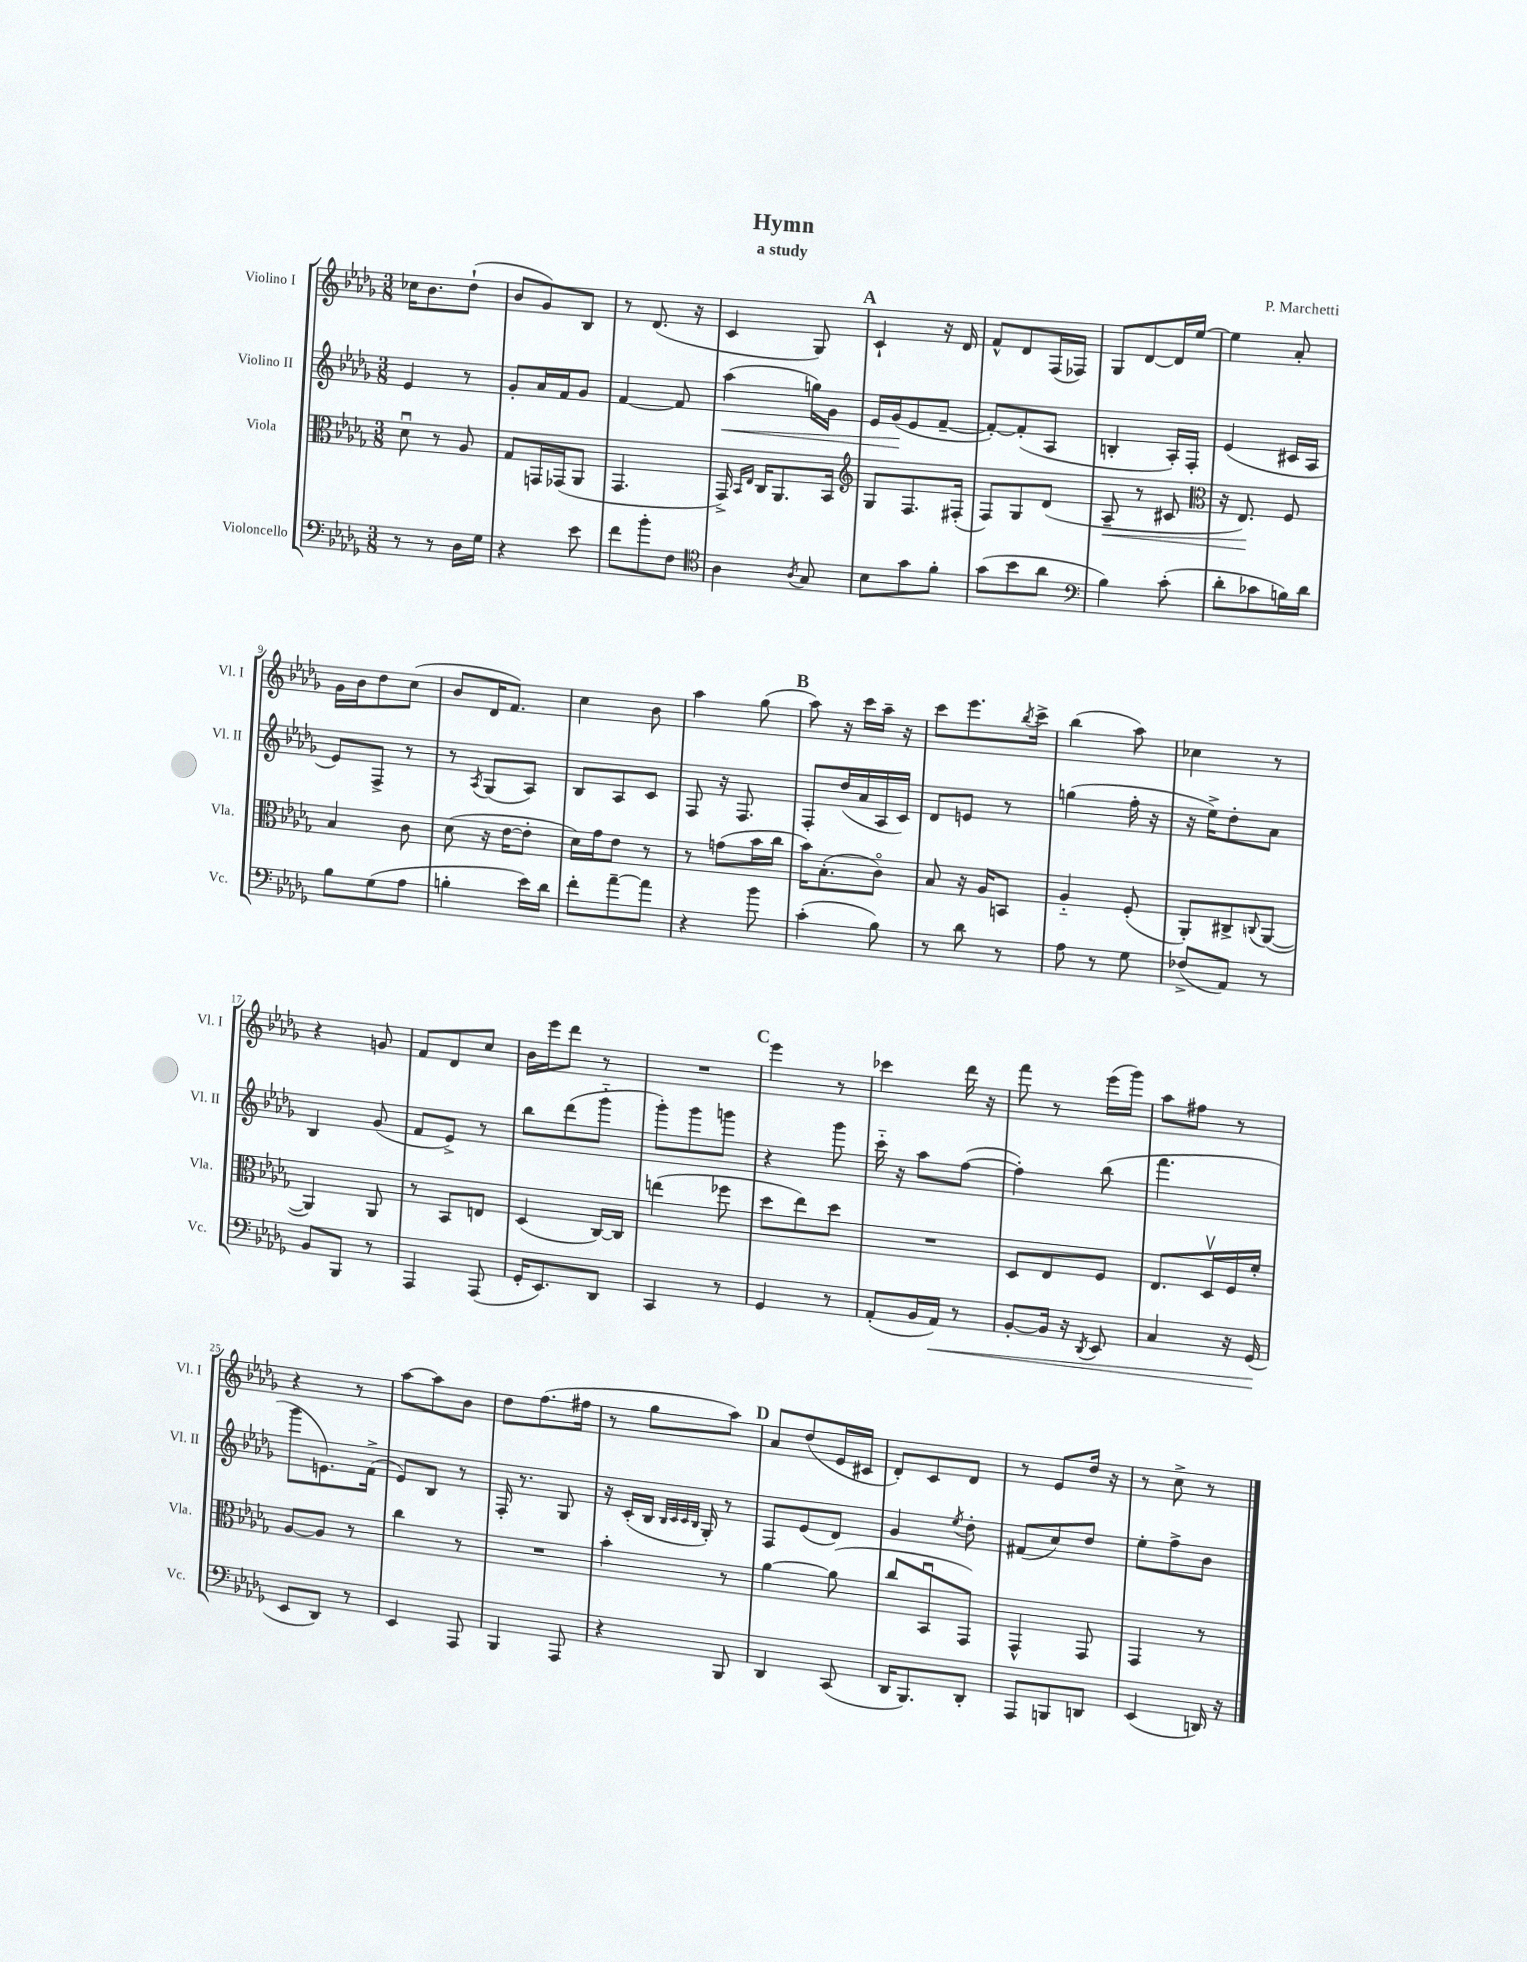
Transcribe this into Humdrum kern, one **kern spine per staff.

**kern	**kern	**kern	**kern
*staff4	*staff3	*staff2	*staff1
*clefF4	*clefC3	*clefG2	*clefG2
*k[b-e-a-d-g-]	*k[b-e-a-d-g-]	*k[b-e-a-d-g-]	*k[b-e-a-d-g-]
*M3/8	*M3/8	*M3/8	*M3/8
8r	8d-u\	4e-/	16cc-\LK
.	.	.	8.b-\
8r	8r	.	.
16D-\LL	8A-/	8r	(8dd-`\J
16G-\JJ	.	.	.
=	=	=	=
4r	8G-/L	8g-'/L	8b-/L
.	16GG/L	16a-/L	8g-/)
.	(16GG-/J	16f/J	.
8e-\	8AA-/J	8g-/J	8B-/J
=	=	=	=
8f\L	4.GG-/	[4f/	8r
8b-'\	.	.	(8.d-/
8F\J	.	8f/]	.
.	.	.	16r
=	=	=	=
*clefC4	*	*	*
4A-\	16GG-^/)	(4aa-\	4c/
.	16qqBB-/LL	.	.
.	16qqE-/JJ	.	.
.	16C/LK	.	.
.	8.AA-/	.	.
8qA-/	.	.	.
8G-/	.	16gg\LL)	8G-/)
.	16BB-/Jk	16g-\JJ	.
=	=	=	=
*	*clefG2	*	*
8B-\L	8G-/L	16e-/LL	4c`/
.	.	(16g-/J	.
8g-\	8.F/	8e-/	.
8f'\J	.	[8f~/J	16r
.	(16F#'/Jk	.	16d-/
=	=	=	=
(8g-\L	8F/L)	8f'/_L)	8f^^/L
8b-\	8G-/	(8f'/]	8d-/
8a-\J	(8d-/J	8A-/J	(16F/L
.	.	.	16F-/JJ)
=	=	=	=
*clefF4	*	*	*
4B-\)	8A-~/	4B'/	8G-/L
.	8r	.	[8d-/
(8c'\	8c#/	16A-'/LL)	16d-/]L
.	.	16F'/JJ	[16ee-/JJ
=	=	=	=
*	*clefC3	*	*
8d-'\L	16r	(4e-/	4ee-\]
.	8.E-/)	.	.
8c-\	.	.	.
16B\L)	8F/	16c#/LL	8a-'/
16d-\JJ	.	16A-/JJ	.
=	=	=	=
8B-\L	4B-/	8e-/L)	16g-\LL
.	.	.	16b-\J
(8G-\	.	8F^/J	8dd-\
8A-\J	8c\	8r	(8cc\J
=	=	=	=
4B'\	(8d-\	8r	8b-/L
.	.	8qA-/	.
.	16r	(8G-/L	16d-/K
.	[16e-\LK	.	8.f/J)
16e-\LL)	8e-'\]J	8A-/J)	.
16d-\JJ	.	.	.
=	=	=	=
8f'\L	16d-\LL)	8B-/L	4cc\
.	16g-\J	.	.
[8a-~\	8e-\J	8A-/	.
8a-\]J	8r	8c/J	8b-\
=	=	=	=
4r	8r	8F/	4aa-\
.	(8g\L	16r	.
.	.	8.F/	.
8b-\	16b-\L	.	(8gg-\
.	16cc\JJ	.	.
=	=	=	=
(4c'\	16b-\LK)	8F'/L	8aa-\)
.	(8.B-'\	.	.
.	.	(16dd-/L	16r
.	.	16a-/	16ccc\LL
8B-\)	8co\J)	16A-/	16aa-~\JJ
.	.	16c/JJ)	16r
=	=	=	=
8r	8B-/	8d-/L	8ccc\L
8d-\	16r	8e/J	8.eee-\
.	16A-/LK	.	.
8r	8BB/J	8r	.
.	.	.	8qbb-/
.	.	.	16ccc^\Jk
=	=	=	=
8A-\	4A-'~/	(4gg\	(4bb-\
8r	.	.	.
8G-\	(8F'/	16ff'\	8aa-\)
.	.	16r	.
=	=	=	=
(8F-^/L	8AA-'/L)	16r	4cc-\
.	.	16ee-^\LK)	.
8AA-/J)	8C#^/	8dd-'\	.
.	8qqC/	.	.
8r	([8AA-/J	8a-\J	8r
=	=	=	=
8BB-/L	4AA-/])	4B-/	4r
8BBB-/J	.	.	.
8r	8AA-/	(8g-/	8g/
=	=	=	=
4AAA-/	8r	8f/L	8f/L
.	8BB-/L	8e-^/J)	8d-/
(8AAA-/	8E/J	8r	8cc/J
=	=	=	=
16GG-'/LK	(4D-/	8bb-\L	16b-\LL
8.EE-/)	.	.	16eee-\J
.	.	(8ddd-\	8ddd-\J
8DD-/J	[16C/LL)	8ggg-'~\J	8r
.	16C/]JJ	.	.
=	=	=	=
4CC/	(4ee\	8ggg-'\L)	4.r
.	.	8ggg-\	.
8r	8ff-\	8ggg\J	.
=	=	=	=
4GG-/	8dd-\L	4r	4eee-\
.	8ee-\)	.	.
8r	8dd-\J	8ggg-\	8r
=	=	=	=
(8AA-'/L	4.r	16ccc'~\	4ccc-\
.	.	16r	.
16BB-/L	.	8aa-\L	.
16AA-/JJ)	.	.	.
8r	.	([8ff\J	16ddd-\
.	.	.	16r
=	=	=	=
[8BB-'/L	8D-/L	4ff'\])	8fff\
16BB-/]Jk	8E-/	.	8r
16r	.	.	.
8qDD-/	.	.	.
8EE-/	8F/J	(8bb-\	(16eee-\LL
.	.	.	16ggg-\JJ)
=	=	=	=
4C/	8.E-/L	4.fff\	8aa-\L
.	.	.	8ff#\J
.	16D-v/L	.	.
16r	16F/	.	8r
(16GG-/	16f'/JJ	.	.
=	=	=	=
8EE-/L	[8A-/L	8ggg-\L	4r
8DD-/J)	8A-/]J	8.e\)	.
8r	8r	.	8r
.	.	(16f^\Jk	.
=	=	=	=
4EE-/	4cc\	8e-/L)	[8aa-\L
.	.	8B-/J	8aa-\]
8AAA-/	8r	8r	8b-\J
=	=	=	=
4BBB-/	4.r	16F'/	8dd-\L
.	.	8.r	.
.	.	.	(8.ff\
8AAA-/	.	8G-/	.
.	.	.	16ff#\Jk
=	=	=	=
4r	4b-'\	16r	8r
.	.	(16c'/LL	.
.	.	16B-/JJ	8gg-\L
.	.	32qqB-/LLL	.
.	.	32qqc/	.
.	.	32qqc/	.
.	.	32qqB-/JJJ	.
.	.	16G-'/)	.
8BBB-/	8r	8r	8aa-\J)
=	=	=	=
4DD-/	[4a-\	8F/L	8a-/L
.	.	(8e-/	(8dd-/
(8CC/	(8a-\]	8d-/J)	16e-/L
.	.	.	16c#/JJ
=	=	=	=
16DD-/LK	8cc/L	4g-/	8d-'/L)
8.BBB-/)	.	.	.
.	8BB-u/	.	8c/
.	.	8qee-/	.
8DD-'/J	8GG-/J)	8dd-'\	8d-/J
=	=	=	=
8AAA-/L	4GG-^^/	(8f#/L	8r
8BBB/	.	8cc/)	8e-/L
8DD/J	8GG-/	8dd-/J	16dd-/Jk
.	.	.	16r
=	=	=	=
(4EE-/	4GG-/	8ee-'\L	8r
.	.	8ff^\	8cc^\
16DD/)	8r	8b-\J	8r
16r	.	.	.
==	==	==	==
*-	*-	*-	*-
